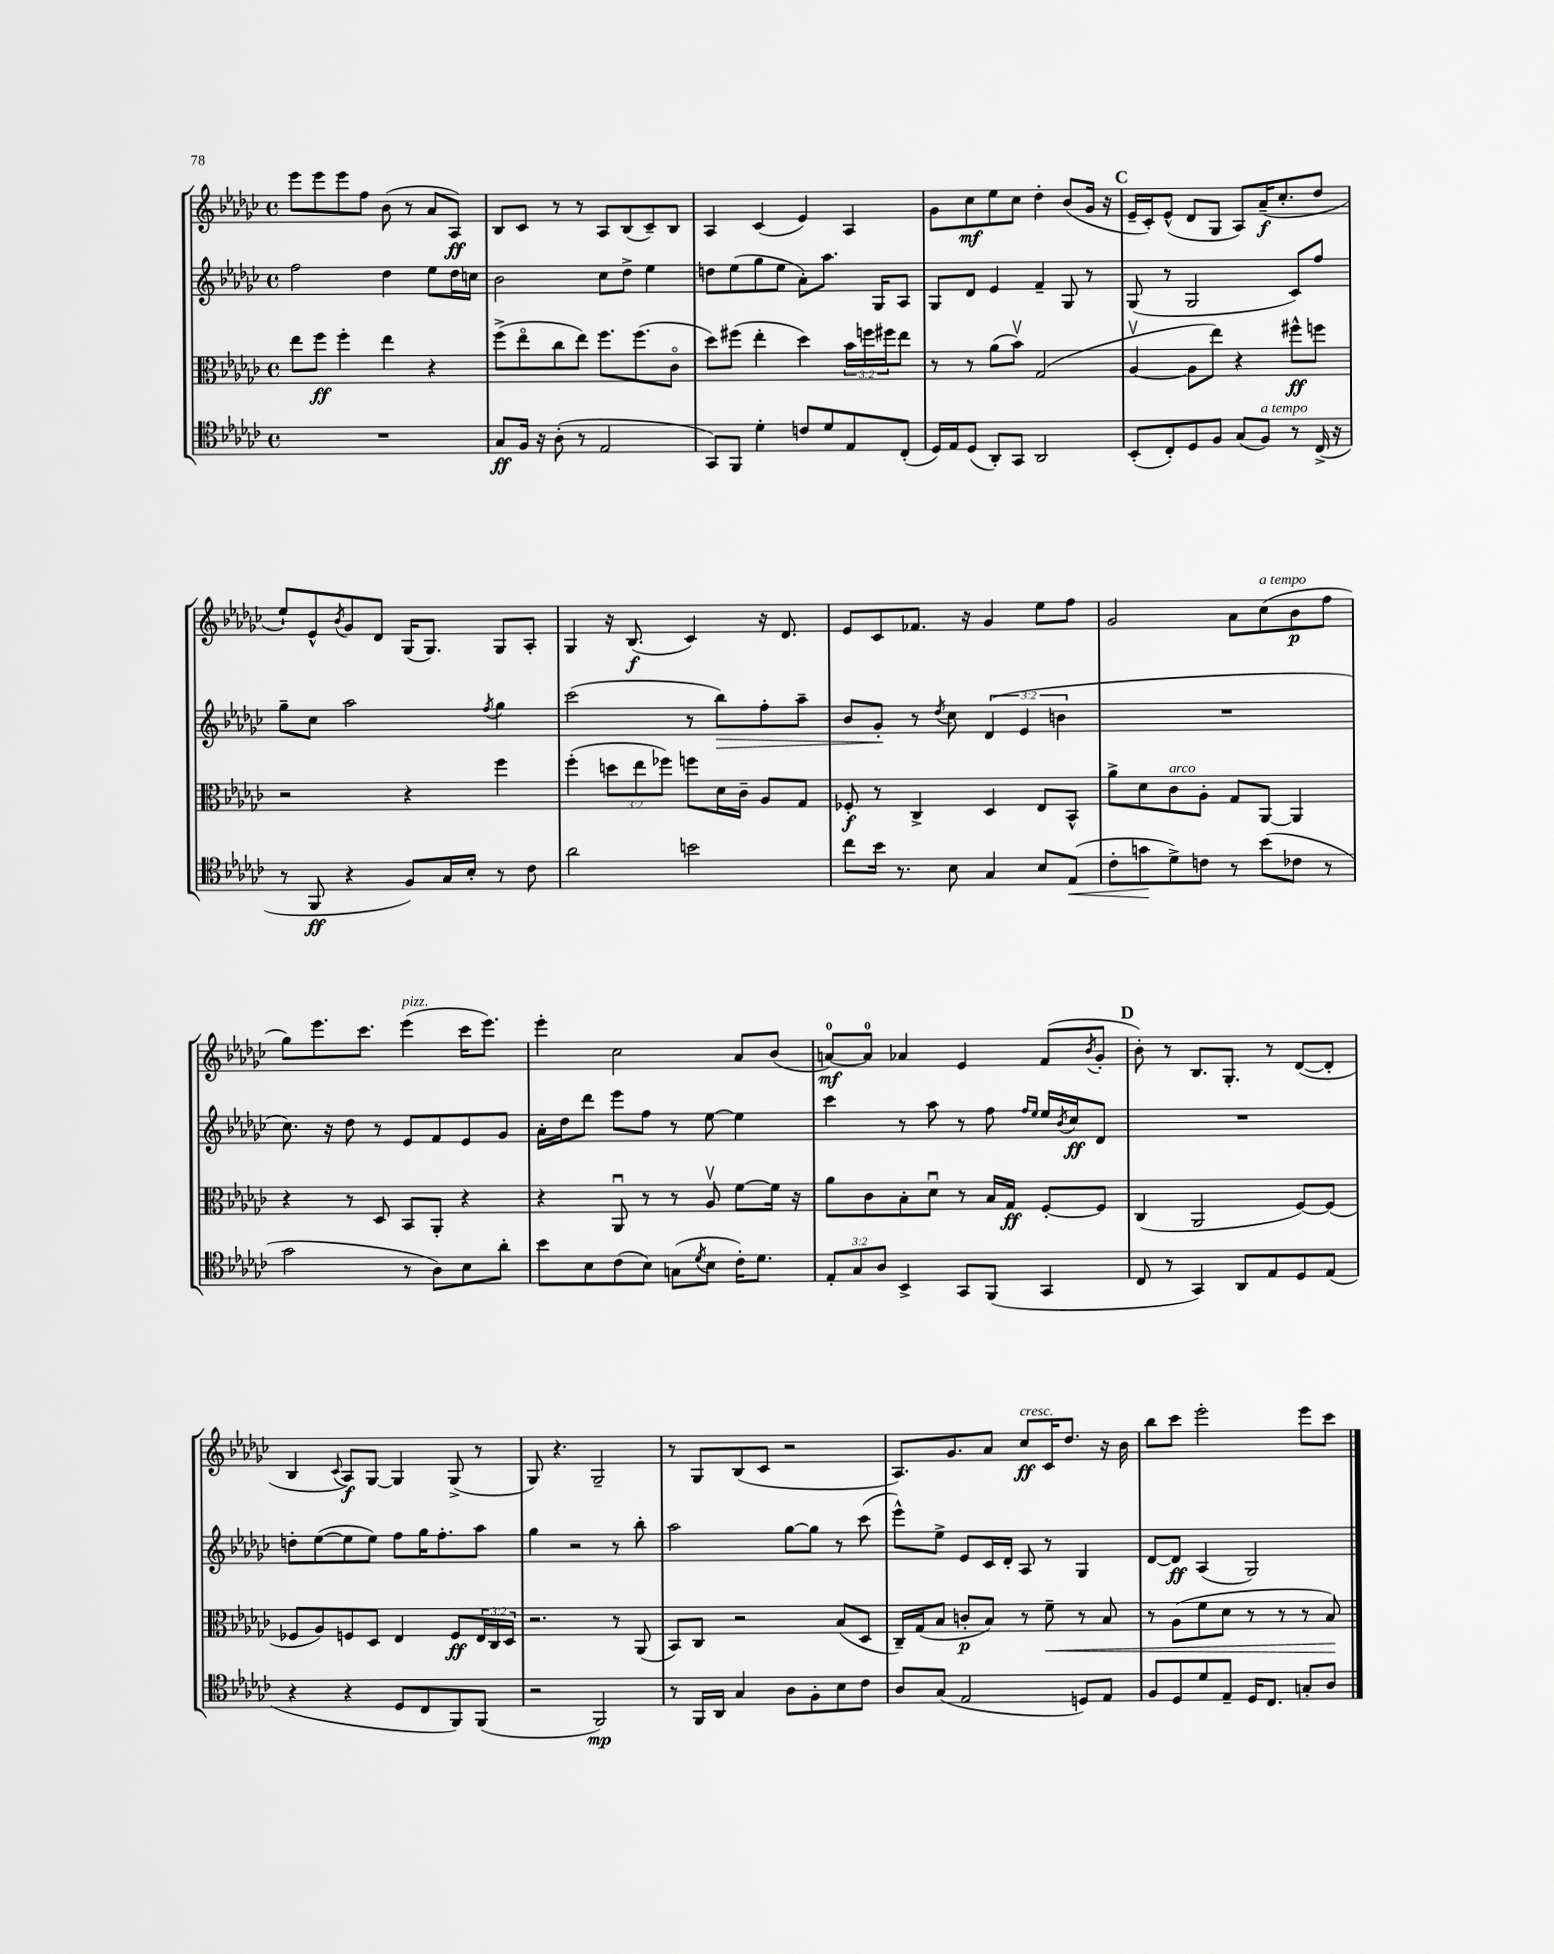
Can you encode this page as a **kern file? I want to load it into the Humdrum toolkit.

**kern	**kern	**kern	**kern
*staff4	*staff3	*staff2	*staff1
*clefC4	*clefC3	*clefG2	*clefG2
*k[b-e-a-d-g-c-]	*k[b-e-a-d-g-c-]	*k[b-e-a-d-g-c-]	*k[b-e-a-d-g-c-]
*M4/4	*M4/4	*M4/4	*M4/4
*met(c)	*met(c)	*met(c)	*met(c)
1r	8ee-	2ff	8eee-
.	8ff	.	8eee-
.	4ff'	.	8eee-
.	.	.	8ff
.	4ee-	4dd-	(8b-
.	.	.	8r
.	4r	8ee-	8a-
.	.	16dd-	8A-)
.	.	16cc	.
=	=	=	=
8G-	(8ff^	2b-	8B-
16F	8ee-o	.	8c-
16r	.	.	.
(8A-'	8cc-	.	8r
8r	8ee-)	.	8r
2E-	8.ff	8cc-	8A-
.	.	8dd-^	(8B-
.	(8.ff	.	.
.	.	4ee-	8c-~)
.	8c-o	.	8B-
=	=	=	=
8GG-)	8dd-)	8dd	4A-
8FF	(8ff#	(8ee-	.
4d-'	4ee-'	8gg-	(4c-
.	.	8ee-	.
8c	4dd-)	8a-')	4e-)
8d-	.	8.aa-	.
8E-	24b-	.	4A-
.	24ff	.	.
.	.	16G-	.
.	24ff#	.	.
(8C-'	8ee-	8A-	.
=	=	=	=
16D-)	8r	8G-	8g-
16E-	.	.	.
(8D-	8r	8d-	8cc-
8AA-')	(8a-	4e-	8ee-
8GG-	8b-v)	.	8cc-
2AA-	(2G-	4f~	4dd-'
.	.	8G-	(8b-
.	.	8r	16g-
.	.	.	16r
=	=	=	=
(8BB-'	[4A-v	(8G-	16e-~
.	.	.	16c-')
8C-')	.	8r	(8e-^^
8D-	8A-]	2G-	8d-
8F	8ee-)	.	8G-
(8G-	4r	.	8A-)
8F)	.	.	(16a-~
.	.	.	8.cc-'
8r	8ff#^^	8c-)	.
(16C-^	8ff	8ff	8dd-
16r	.	.	.
=	=	=	=
8r	2r	8gg-~	8ee-`)
8FF	.	8cc-	8e-^^
.	.	.	8qb-
4r	.	2aa-	8g-
.	.	.	8d-
8F)	4r	.	(16G-
.	.	.	8.G-)
16G-	.	.	.
16B-'	.	.	.
.	.	8qff	.
8r	4ff	4gg-	8G-
8c-	.	.	8A-'
=	=	=	=
2a-	(4ff'	(2ccc-	4G-
.	12dd	.	16r
.	.	.	(8.B-
.	12ee-	.	.
.	12ff-)	.	.
2b	8ff	8r	4c-)
.	16d-	8bb-)	.
.	16c-~	.	.
.	8A-	8ff'	16r
.	.	.	8.d-
.	8G-	8aa-~	.
=	=	=	=
8cc-	8F-'	8b-	8e-
16b-	8r	8g-'	8c-
8.r	.	.	.
.	4C-^	8r	8.f-
.	.	8qdd-	.
8B-	.	8cc-	.
.	.	.	16r
4G-	4D-	(6d-	4g-
.	.	6e-	.
8B-	8E-	.	8ee-
.	.	6b	.
(8E-	8BB-^^	.	8ff
=	=	=	=
8c-'	8a-^	1r	2g-
8g	8d-	.	.
8d-^)	8c-	.	.
8c	8A-'	.	.
8r	8G-	.	8a-
(8b-	[8AA-	.	(8cc-
8c-	4AA-]	.	8b-
8r	.	.	8ff
=	=	=	=
2g-	4r	8.cc-)	8gg-)
.	.	.	8.eee-
.	.	16r	.
.	8r	8dd-	.
.	.	.	8.ccc-
.	8D-	8r	.
8r	8BB-	8e-	(4eee-
8A-)	8AA-'	8f	.
8B-	4r	8e-	16ccc-
.	.	.	8.eee-)
8a-'	.	8g-	.
=	=	=	=
8b-	4r	16a-'	4eee-'
.	.	16dd-	.
8B-	.	8ddd-	.
(8c-	8AA-u	8eee-	2cc-
8B-)	8r	8ff	.
(8G	8r	8r	.
8qd-	.	.	.
8B-	8A-v	[8ee-	.
16c-')	[8f	4ee-]	8a-
8.d-	.	.	.
.	16f]	.	(8b-
.	16r	.	.
=	=	=	=
12E-'	8a-	4ccc-	[8a)
12G-	.	.	.
.	8c-	.	8a]
12A-	.	.	.
4BB-^	8B-'	8r	4a-
.	8d-u	8aa-	.
8GG-	8r	8r	4e-
(8FF	16B-	8ff	.
.	16G-	.	.
.	.	16qqff	.
.	.	16qqee-	.
4GG-	[8F'	16ee-	(8f
.	.	8qb-	.
.	.	16cc-	.
.	.	.	8qb-
.	8F]	8d-	8g-'
=	=	=	=
8C-	(4C-	1r	8b-')
8r	.	.	8r
4GG-)	2AA-	.	8.B-
.	.	.	8.G-'
8AA-	.	.	.
8E-	.	.	8r
8D-	[8F)	.	([8d-
(8E-	(8F]	.	8d-']
=	=	=	=
4r	8F-	8dd'	4B-
.	8A-)	([8ee-	.
.	.	.	8qqc-
4r	8F	8ee-]	8A-)
.	8D-	8ee-)	[8G-
8D-	4E-	8ff	4G-]
8C-	.	16gg-	.
.	.	8.ff'	.
8FF)	8F	.	(8G-^
(8FF	24E-	8aa-	8r
.	24C-	.	.
.	24D-	.	.
=	=	=	=
2r	2.r	4gg-	8G-)
.	.	.	4.r
.	.	2r	.
2FF)	.	.	2G-~
.	8r	8r	.
.	(8AA-	8bb-'	.
=	=	=	=
8r	8BB-)	2aa-	8r
16FF	8C-	.	8G-
16AA-	.	.	.
4G-	2r	.	(8B-
.	.	.	8c-
8A-	.	[8gg-	2r
8F'	.	8gg-]	.
8B-	(8B-	8r	.
8c-	8D-	(8ccc-	.
=	=	=	=
8A-	16C-~)	8eee-^^)	8.A-)
.	(16G-	.	.
(8G-	8B-	8ee-^	.
.	.	.	8.g-
2E-	8c'	8e-	.
.	8B-)	16c-	8a-
.	.	16d-'	.
.	8r	8A-	8cc-
.	8f~	8r	16c-
.	.	.	8.dd-
8D)	8r	4G-	.
8E-	8B-	.	16r
.	.	.	16b-
=	=	=	=
8F	8r	[8d-	8bb-
8D-	(8A-	8d-]	8ccc-
8d-	8f	(4A-	2eee-'
8E-~	8d-	.	.
16D-	8r	2G-)	.
8.C-	.	.	.
.	8r	.	.
8G'	8r	.	8eee-
8A-	8B-)	.	8ccc-
==	==	==	==
*-	*-	*-	*-
